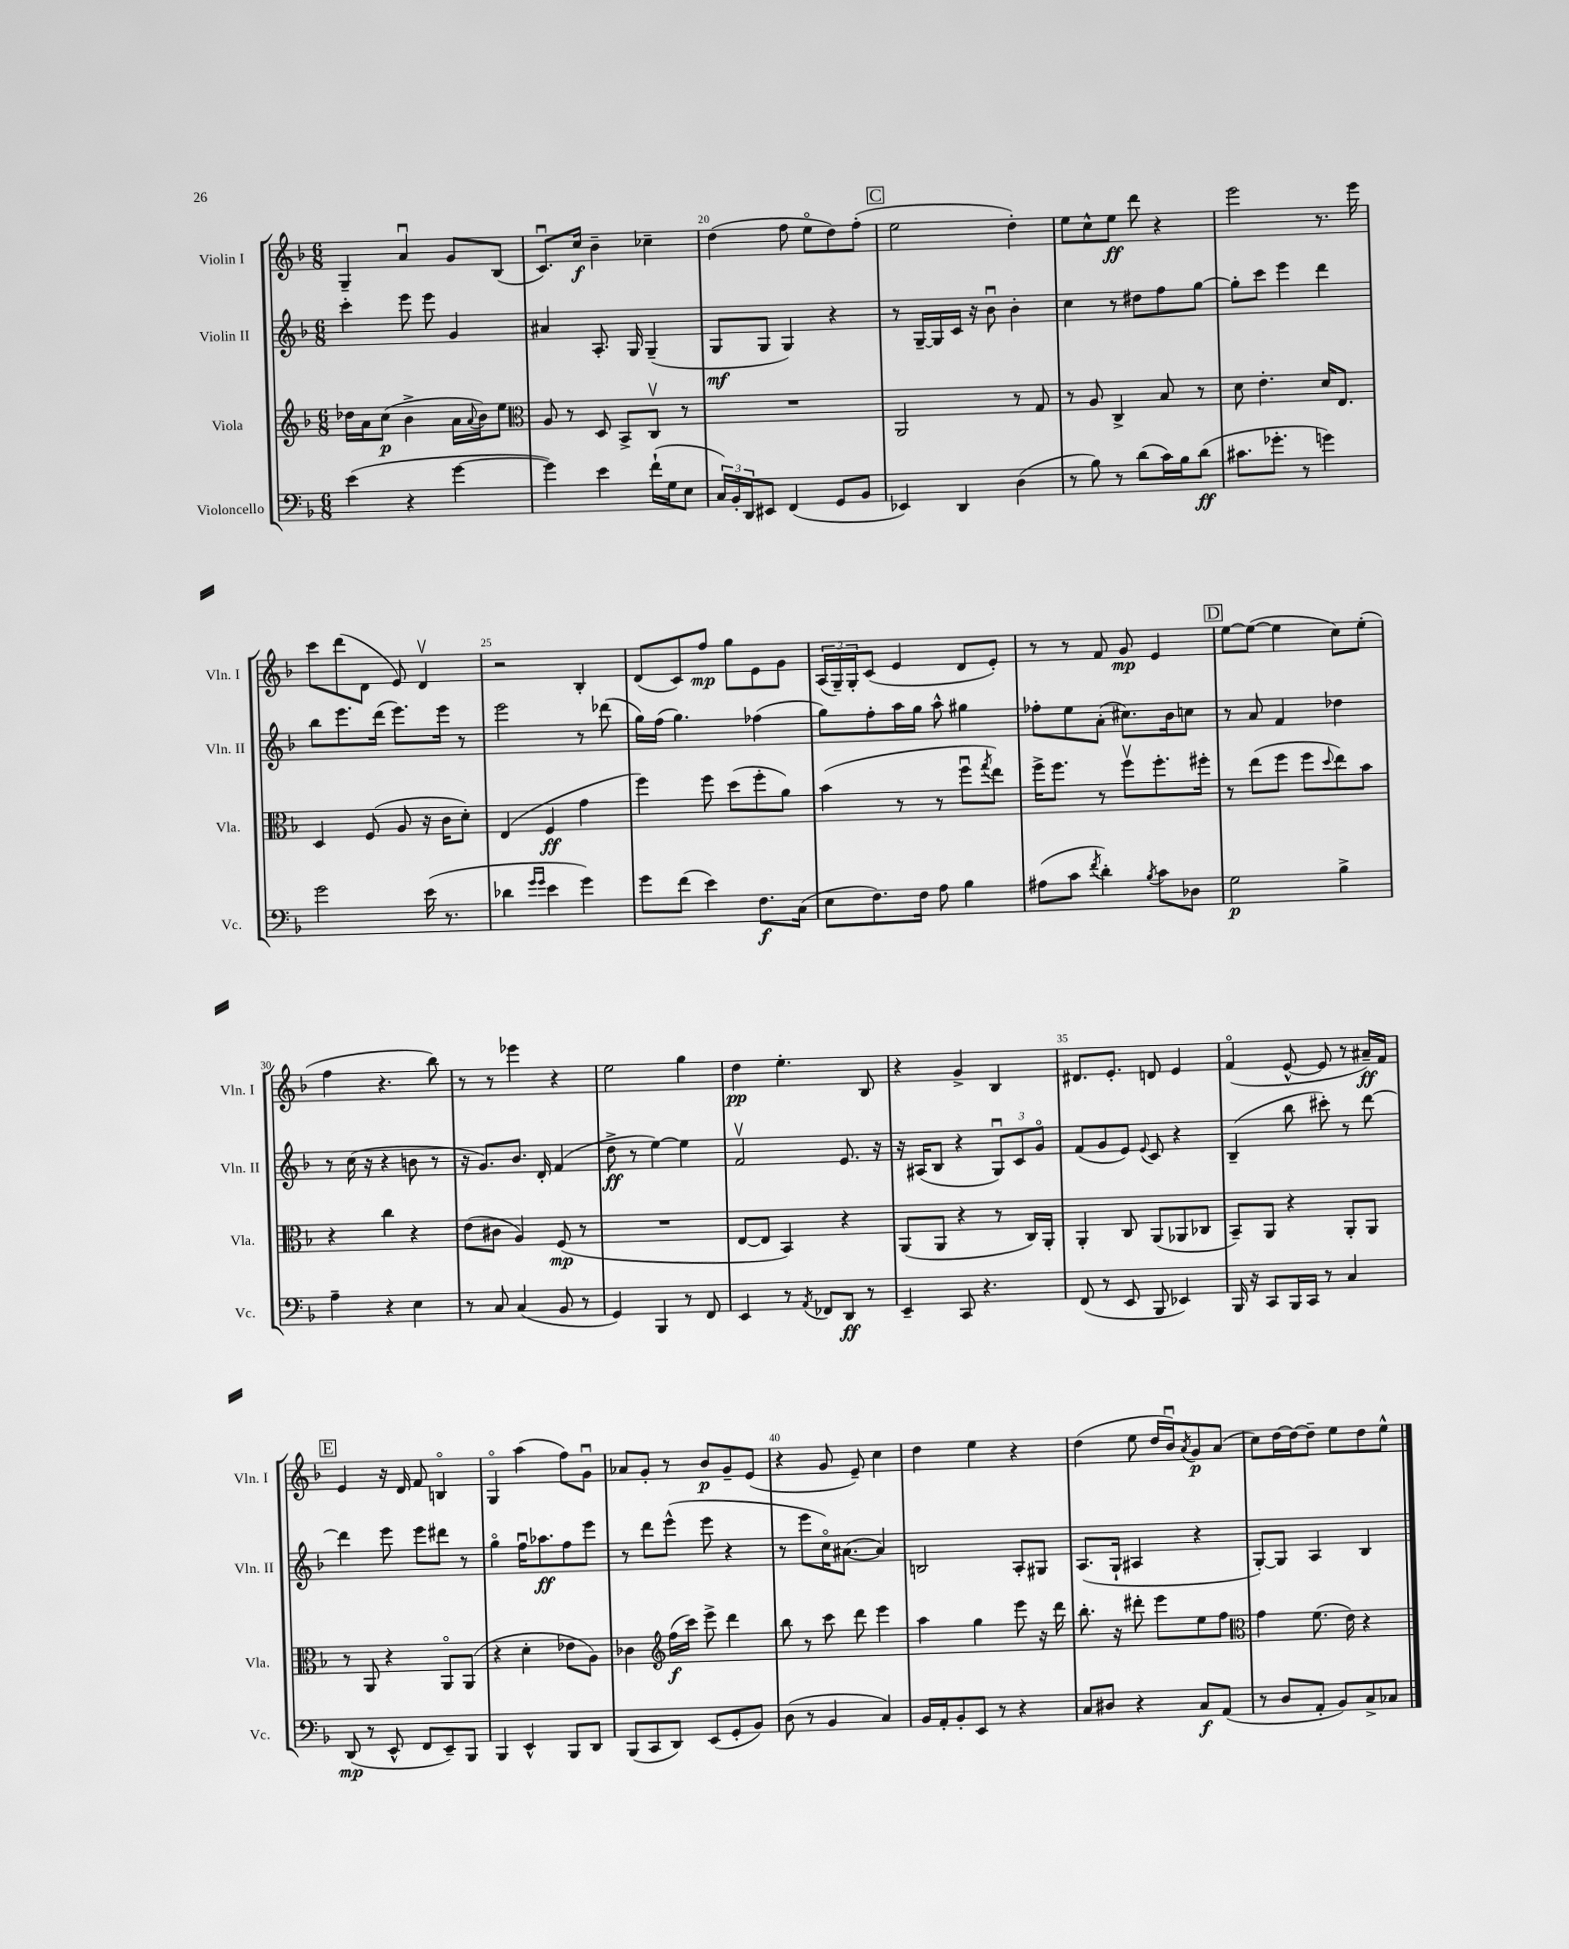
<<
\new StaffGroup <<
\new Staff = "s0" \with { instrumentName = "Violin I" shortInstrumentName = "Vln. I" } {
    \clef treble \key f \major \numericTimeSignature \time 6/8
    g4-- a'4\downbow g'8 bes8( |
    c'8.\downbow) c''16\f bes'4-- ces''4-- |
    d''4( f''8 e''8\flageolet d''8) f''8-.( |
    \mark \markup { \box "C" } e''2 d''4-.) |
    e''8 c''8-^ e''8\ff d'''8 r4 |
    e'''2 r8. e'''16 |
    c'''8 d'''8( d'8 e'8) d'4\upbow |
    r2 bes4-. |
    d'8( c'8) f''8\mp g''8 e'8 g'8 |
    \tuplet 3/2 { a16( g16--) g16-. } c'8( e'4 d'8 e'8-.) |
    r8 r8 f'8 g'8\mp e'4 |
    \mark \markup { \box "D" } e''8~ e''8~( e''4 c''8) e''8-.( |
    f''4 r4. bes''8) |
    r8 r8 ees'''4 r4 |
    e''2 g''4 |
    d''4\pp e''4.-. bes8 |
    r4 g'4-> bes4 |
    dis'8. e'8.-. d'8 e'4 |
    f'4\flageolet( e'8~-^ e'8 r8 ais'16--\ff) f'16 |
    \mark \markup { \box "E" } e'4 r16 d'16 f'8 b4\flageolet |
    g4\flageolet a''4( f''8) g'8\downbow |
    aes'8 g'8-. r8 bes'8\p g'8-- e'8( |
    r4 g'8 e'8--) c''4 |
    d''4 e''4 r4 |
    d''4( e''8 d''16 bes'16\downbow) \acciaccatura { a'8 } g'8\p a'8( |
    c''8) d''16~ d''16~ d''8-- e''8 d''8 e''8-^ \bar "|." |
}
\new Staff = "s1" \with { instrumentName = "Violin II" shortInstrumentName = "Vln. II" } {
    \clef treble \key f \major \numericTimeSignature \time 6/8
    c'''4-. e'''8 e'''8 g'4 |
    ais'4 a8.-. g16 g4--( |
    g8\mf g8 g4) r4 |
    \mark \markup { \box "C" } r8 g16~-- g16 c'16 r16 bes'8\downbow bes'4-. |
    c''4 r8 dis''8 f''8 g''8~ |
    g''8-. c'''8 e'''4 d'''4 |
    bes''8 e'''8. d'''16( e'''8.) e'''16 r8 |
    e'''2 r8 des'''8( |
    g''16) f''16( g''4.) fes''4( |
    g''8) f''8-. a''16 g''16 a''8-^ gis''4 |
    fes''8-. e''8 a'8-.( cis''8.) bes'16 c''8 |
    \mark \markup { \box "D" } r8 a'8 f'4 des''4 |
    r8 c''16( r16 r4 b'8 r8 |
    r16 g'8.) bes'8. d'16-. f'4( |
    d''8->\ff r8 e''4~) e''4 |
    f'2\upbow e'8. r16 |
    r16 ais16( bes8 r4 \tuplet 3/2 { g8\downbow) c'8 g'8\flageolet } |
    f'8( g'8 e'8) \appoggiatura { e'8 } c'8 r4 |
    bes4--( bes''8 cis'''8-.) r8 d'''8~ |
    \mark \markup { \box "E" } d'''4 e'''8 e'''8 dis'''8 r8 |
    g''4\flageolet f''16\downbow aes''8.\ff f''8 e'''8 |
    r8 d'''8 e'''8-^( e'''8 r4 |
    r8 e'''8 c''16\flageolet) ais'8.~( ais'4) |
    b2 a8-. gis8 |
    a8.( g16-! ais4 r4 |
    g8~-.) g8 a4 bes4 \bar "|." |
}
\new Staff = "s2" \with { instrumentName = "Viola" shortInstrumentName = "Vla." } {
    \clef treble \key f \major \numericTimeSignature \time 6/8
    des''16 a'16 c''8\p( bes'4-> a'16 \appoggiatura { a'8 } bes'16) e''8 |
    \clef alto a8 r8 d8 bes,8-> c8\upbow r8 |
    R2. |
    \mark \markup { \box "C" } a,2 r8 g8 |
    r8 a8 c4-> bes8 r8 |
    d'8 e'4.-. d'16 e8. |
    d4 f8( a8 r16 c'16 d'8-.) |
    e4( f4\ff g'4 |
    f''4) f''8 d''8( f''8-. a'8) |
    bes'4( r8 r8 f''8\downbow \acciaccatura { g''8 } e''8) |
    f''16-> f''8. r8 f''8\upbow f''8.-. fis''16-. |
    \mark \markup { \box "D" } r8 e''8( f''8 f''8 \appoggiatura { d''8 } e''8) bes'8 |
    r4 c''4 r4 |
    e'8( cis'8 a4) f8\mp( r8 |
    R2. |
    e8~ e8 bes,4) r4 |
    a,8( a,8 r4 r8 c16) a,16-. |
    a,4-. c8 a,8( aes,8 ces8 |
    bes,8--) a,8 r4 a,8-. a,8 |
    \mark \markup { \box "E" } r8 a,8 r4 a,8\flageolet a,8( |
    r4 d'4-. ees'8 a8) |
    ces'4 \clef treble f''16\f( c'''16) e'''8-> d'''4 |
    bes''8 r8 c'''8 d'''8 e'''4 |
    a''4 g''4 e'''8 r16 d'''16 |
    bes''8.-. r16 dis'''8-. e'''8 e''8 f''8 |
    \clef alto g'4 f'8.( e'16) r4 \bar "|." |
}
\new Staff = "s3" \with { instrumentName = "Violoncello" shortInstrumentName = "Vc." } {
    \clef bass \key f \major \numericTimeSignature \time 6/8
    e'4( r4 g'4~ |
    g'4) e'4 f'16-!( g16 e8 |
    \tuplet 3/2 { c16) bes,16-. d,16 } eis,8 f,4( g,8 bes,8 |
    \mark \markup { \box "C" } ees,4) d,4 d4( |
    r8 bes8) r8 d'8( c'16) bes16 d'8\ff( |
    cis'8. ges'8.-. r8 g'4) |
    g'2 e'16( r8. |
    des'4 \grace { g'16 g'16 } e'4 g'4) |
    g'8 f'8( e'4) f8.\f c16( |
    e8 f8.) f16 a8 bes4 |
    ais8( c'8 \acciaccatura { f'8 } d'4-.) \acciaccatura { bes8 } c'8 des8 |
    \mark \markup { \box "D" } g2\p bes4-> |
    a4-- r4 e4 |
    r8 c8 c4( bes,8 r8 |
    g,4) bes,,4 r8 f,8 |
    e,4 r8 \acciaccatura { a,8 } fes,8 d,8\ff r8 |
    e,4-- c,8 r4. |
    f,8( r8 e,8 bes,,8 ees,4) |
    bes,,16 r16 c,8 bes,,16 c,16 r8 c4 |
    \mark \markup { \box "E" } d,8\mp( r8 e,8-^ f,8 e,8--) bes,,8 |
    bes,,4 e,4-^ bes,,8 d,8 |
    bes,,8( c,8 d,8) e,8( g,8-. bes,8) |
    d8( r8 bes,4 c4) |
    bes,16 a,16-. bes,8-. e,8 r8 r4 |
    c8 dis8 r4 c8\f a,8( |
    r8 d8 a,8-. bes,8) c8-> ces8 \bar "|." |
}
>>
>>
\layout { \context { \Score currentBarNumber = #18 \override BarNumber.break-visibility = ##(#f #t #t) barNumberVisibility = #(every-nth-bar-number-visible 5) } }
